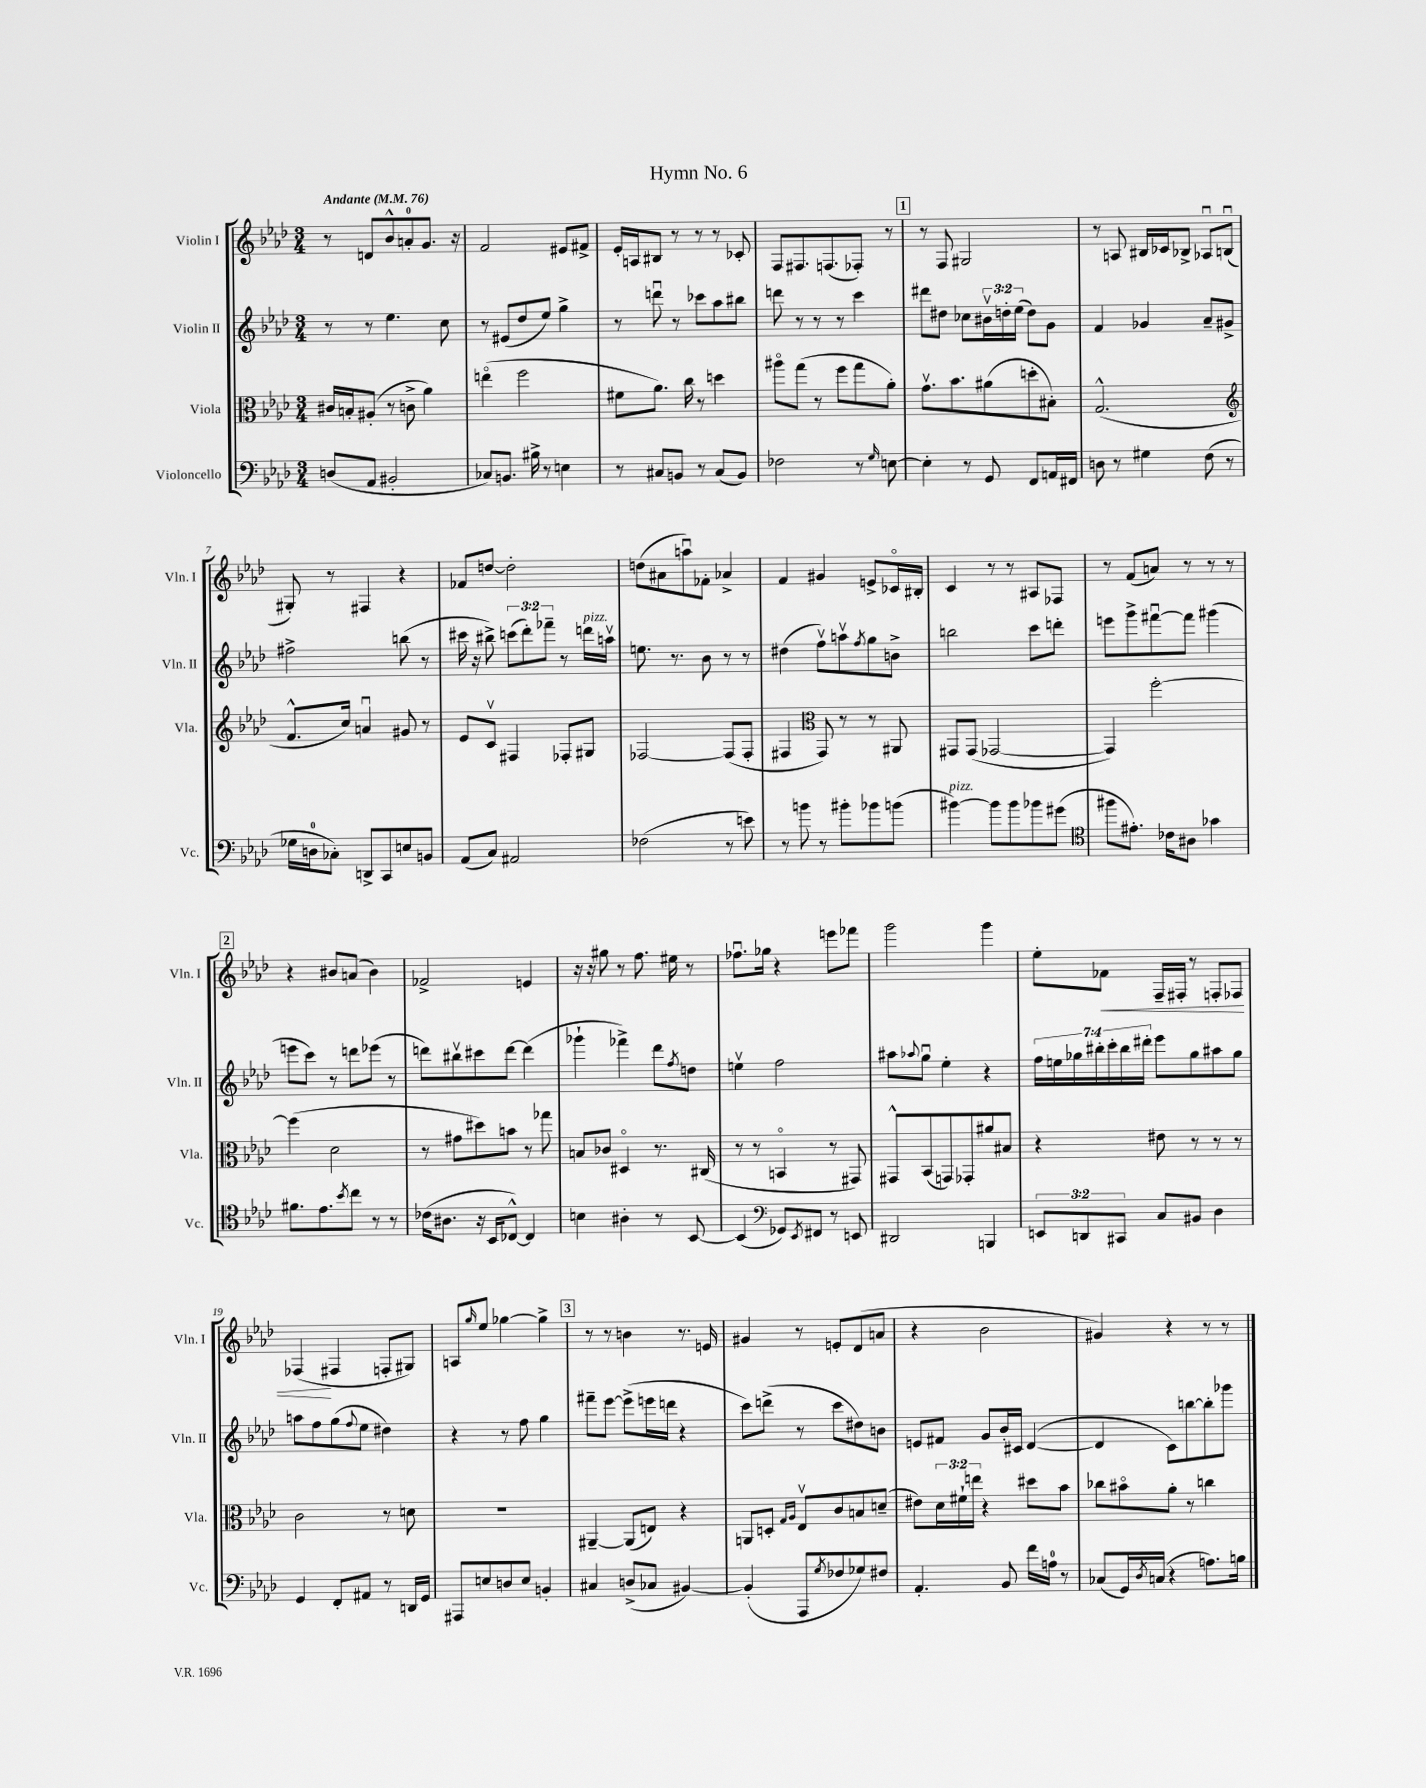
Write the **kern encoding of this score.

**kern	**kern	**kern	**kern
*staff4	*staff3	*staff2	*staff1
*clefF4	*clefC3	*clefG2	*clefG2
*k[b-e-a-d-]	*k[b-e-a-d-]	*k[b-e-a-d-]	*k[b-e-a-d-]
*M3/4	*M3/4	*M3/4	*M3/4
*MM76	*MM76	*MM76	*MM76
(8D/L	16c#/LL	8r	8r
.	16B'/J	.	.
8AA-/J	(8A#'/J	8r	8d/L
2BB#'/	8r	4.ee-\	8b-^^/
.	8c^\	.	8a'/
.	4a-\)	.	8.g/J
.	.	8cc\	.
.	.	.	16r
=	=	=	=
8C-/L)	(4eeo\	8r	2f/
8.BB/J	.	(8e#/L	.
.	2ff\	8dd-/	.
16B#^\	.	.	.
8r	.	8ee-/J)	.
4E\	.	4gg^\	8e#/L
.	.	.	8f#^/J
=	=	=	=
8r	8f#\L	8r	16e-'/LL
.	.	.	16A/J
8C#/L	8.a-\J)	8dddu\	8B#/J
8BB/J	.	8r	8r
.	16cc\	.	.
8r	8r	8ccc-\L	8r
(8C#/L	4dd\	8aa-\	8r
8BB/J)	.	8bb#\J	8c-'/
=	=	=	=
2F-\	8aa#o\L	8ddd\	8F/L
.	(8gg\J	8r	8.F#/
.	8r	8r	.
.	.	.	(8.F/
.	8ff\L	8r	.
8r	8gg\	4ccc\	8F-'/J)
16qqG/	.	.	.
[8E\	8a-'\J)	.	8r
=	=	=	=
4E'\]	8.gv\L	8ddd#\L	8r
.	.	8dd#\J	8F/
.	8.b-\	.	.
8r	.	8cc-\L	2G#/
8GG/	(8a#\	24b#v\L	.
.	.	24dd'\	.
.	.	(24ee-\JJ	.
8FF/L	8dd'\	8dd\L)	.
16AA/L	8B#'\J)	8g\J	.
16FF#/JJ	.	.	.
=	=	=	=
8D\	(2.G^^/	4f/	8r
8r	.	.	8A/
4G#\	.	4g-/	16B#/LL
.	.	.	16c-/J
.	.	.	8B-^/J
(8F\	.	8a-~/L	8A-u/L
8r	.	8g#^/J	(8Bu/J
=	=	=	=
*	*clefG2	*	*
16G-\LL	8.f^^/L	2ff#^\	8G#'/)
16D\J	.	.	.
8C-'\J)	.	.	8r
.	16cc/Jk)	.	.
8DD^/L	4au/	.	4F#/
8CC/	.	.	.
8E/	8g#/	(8bb\	4r
8BB/J	8r	8r	.
=	=	=	=
(8AA-/L	8e-/L	16ccc#\	8f-/L
.	.	16r	.
8C/J)	8cv/J	8bb#^\)	[8dd/J
2AA#/	4F#/	(12ccc\L	2dd'\]
.	.	12ddd-'\)	.
.	.	12fff-~\J	.
.	8F-'/L	8r	.
.	8G#/J	16ddd\LL	.
.	.	16aav\JJ	.
=	=	=	=
(2F-\	[2F-/	8.ee\	(8dd\L
.	.	.	8a#\
.	.	8.r	.
.	.	.	8aau\)
.	.	8b-\	8f-'\J
8r	(8F-/]L	8r	4a-^/
8e\)	8F-'/J	8r	.
=	=	=	=
8r	4F#/	(4dd#\	4f/
8b\	.	.	.
*	*clefC3	*	*
8r	8GG/)	8ffv\L)	4g#/
8b#'\L	8r	8aav\	.
.	.	8qff/	.
8b-\	8r	8gg\	8e^/L
(8b\J	8AA#/	8b^\J	16c-o/L
.	.	.	16B#'/JJ
=	=	=	=
[4b#\)	8GG#/L	2bb\	4c/
.	(8GG#/J	.	.
8b#\]L	[2GG-/	.	8r
8b#\	.	.	8r
8b-\	.	8ccc\L	8A#/L
(8g#\J	.	8ddd'\J	8F-/J
=	=	=	=
*clefC4	*	*	*
8ff#\L	4GG-/])	8eee\L	8r
8.e#'\J)	.	8ggg^\	(8f/L
.	[2ff'\	[8fff#u\	8a/J)
16c-\LK	.	.	.
8A#\J	.	8fff#\]J	8r
4g-\	.	(4ggg#\	8r
.	.	.	8r
=	=	=	=
8.f#\L	(4ff\]	8eee\L	4r
.	.	8ccc\J)	.
8.e-\	.	.	.
.	2d-\	8r	8b#/L
8qb-/	.	.	.
8cc\J	.	8ddd\L	(8a/J
8r	.	(8eee-\J	4b#\)
8r	.	8r	.
=	=	=	=
(16c-\LK	8r	8ddd\L)	2f-^/
8.A#\J	.	.	.
.	8g#\L	8bb#v\	.
16r	8dd#\)	8ccc#\	.
16BB-/LK	.	.	.
[8C-^^/J)	8b\J	[8ddd\J	.
4C-/]	8r	(4ddd\]	4e/
.	8gg-\	.	.
=	=	=	=
4B\	8B/L	4ggg-`\	16r
.	.	.	16r
.	8c-/J	.	8gg#\
4A#'\	4D#o/	4fff-^\)	8r
.	.	.	8.ff\
8r	8.r	8ddd-\L	.
.	.	.	16ee#\
.	.	8qff/	.
[8BB-/	.	8dd\J	8r
.	(16C#/	.	.
=	=	=	=
(4BB-/]	8r	4eev\	8.ff-u\L
.	8r	.	.
.	.	.	16gg-\Jk
*clefF4	*	*	*
8GG-/L)	4BBo/	2ff\	4r
8qEE-/	.	.	.
8FF#/J	.	.	.
8r	8r	.	8eee\L
8EE/	8GG#/)	.	8fff-\J
=	=	=	=
2DD#/	8GG#^^/L	8aa#\L	2ggg\
.	.	8qqaa-/	.
.	(8BB-/	8ggu\J	.
.	8GG/)	4ee-'\	.
.	8GG-'/	.	.
4BBB/	8a#/	4r	4ggg\
.	8B#/J	.	.
=	=	=	=
12EE/L	4r	28ff\LL	8ee-'\L
.	.	28ee\	.
.	.	28gg-\	.
12DD/	.	.	.
.	.	28bb#'\	.
.	.	.	8f-\J
.	.	28ccc'\	.
12CC#/J	.	.	.
.	.	28bb#\	.
.	.	28ddd#'\JJ	.
8C/L	8e#\	8eee-\L	16F~/LL
.	.	.	16F#'/JJ
8BB#/J	8r	8gg-\	8r
4D-\	8r	8aa#\	8F'/L
.	8r	8gg-\J	8F-/J
=	=	=	=
4GG/	2c\	8aa\L	(4F-/
.	.	8ff\	.
8FF'/L	.	(8gg\	4F#/
.	.	8qqff/	.
8AA#/J	.	8ee-\J	.
8r	8r	4dd#\)	8F'/L
16DD/LL	8d\	.	8G#/J)
16GG/JJ	.	.	.
=	=	=	=
8AAA#/L	2.r	4r	8A/L
.	.	.	16qqgg/
8E/	.	.	8ee-/J
8D/	.	8r	[4gg-\
8E/J	.	8ff\	.
4BB'/	.	4gg\	4gg-^\]
=	=	=	=
4C#/	[4AA#~/	8fff#~\L	8r
.	.	[8eee-\J	8r
(8D^/L	(8AA#/]L	(8eee-^\]L	4b\
8C-/J	8E/J)	16eee\L	.
.	.	16ddd\JJ	.
[4BB#/)	4r	4r	8.r
.	.	.	16e/
=	=	=	=
(4BB#'/]	8AA/L	8ccc\L)	4g#/
.	8D'/J	(8ddd^\J	.
.	16qqG/LL	.	.
.	16qqA-/JJ	.	.
8AAA-/L	8E-v/L	8r	8r
8qG/	.	.	.
8F-/	8c/	8ccc\L	8e'/L
8G-/)	8B/	8dd#\)	(8d-/
8F#/J	(8d~/J	8b\J	8a/J
=	=	=	=
4.AA-'/	8e#\L)	8e/L	4r
.	24d-\L	8f#/J	.
.	24f#`\	.	.
.	24ee\JJ	.	.
.	4r	8g/L	2b-\
8BB-/	.	16b-'/L	.
.	.	16c#/JJ	.
16f\LL	8dd#\L	([4d-/	.
16A\JJ	.	.	.
8r	8b-\J	.	.
=	=	=	=
(8C-/L	8cc-\L	4d-/]	4g#/)
16GG/L)	8b#o\	.	.
8qD-/	.	.	.
(16C/JJ	.	.	.
4r	8a-'\J	8c\L)	4r
.	8r	[8bb\	.
8.A\L)	4cc\	8bb'\]	8r
.	.	8ggg-\J	8r
16B\Jk	.	.	.
==	==	==	==
*-	*-	*-	*-
